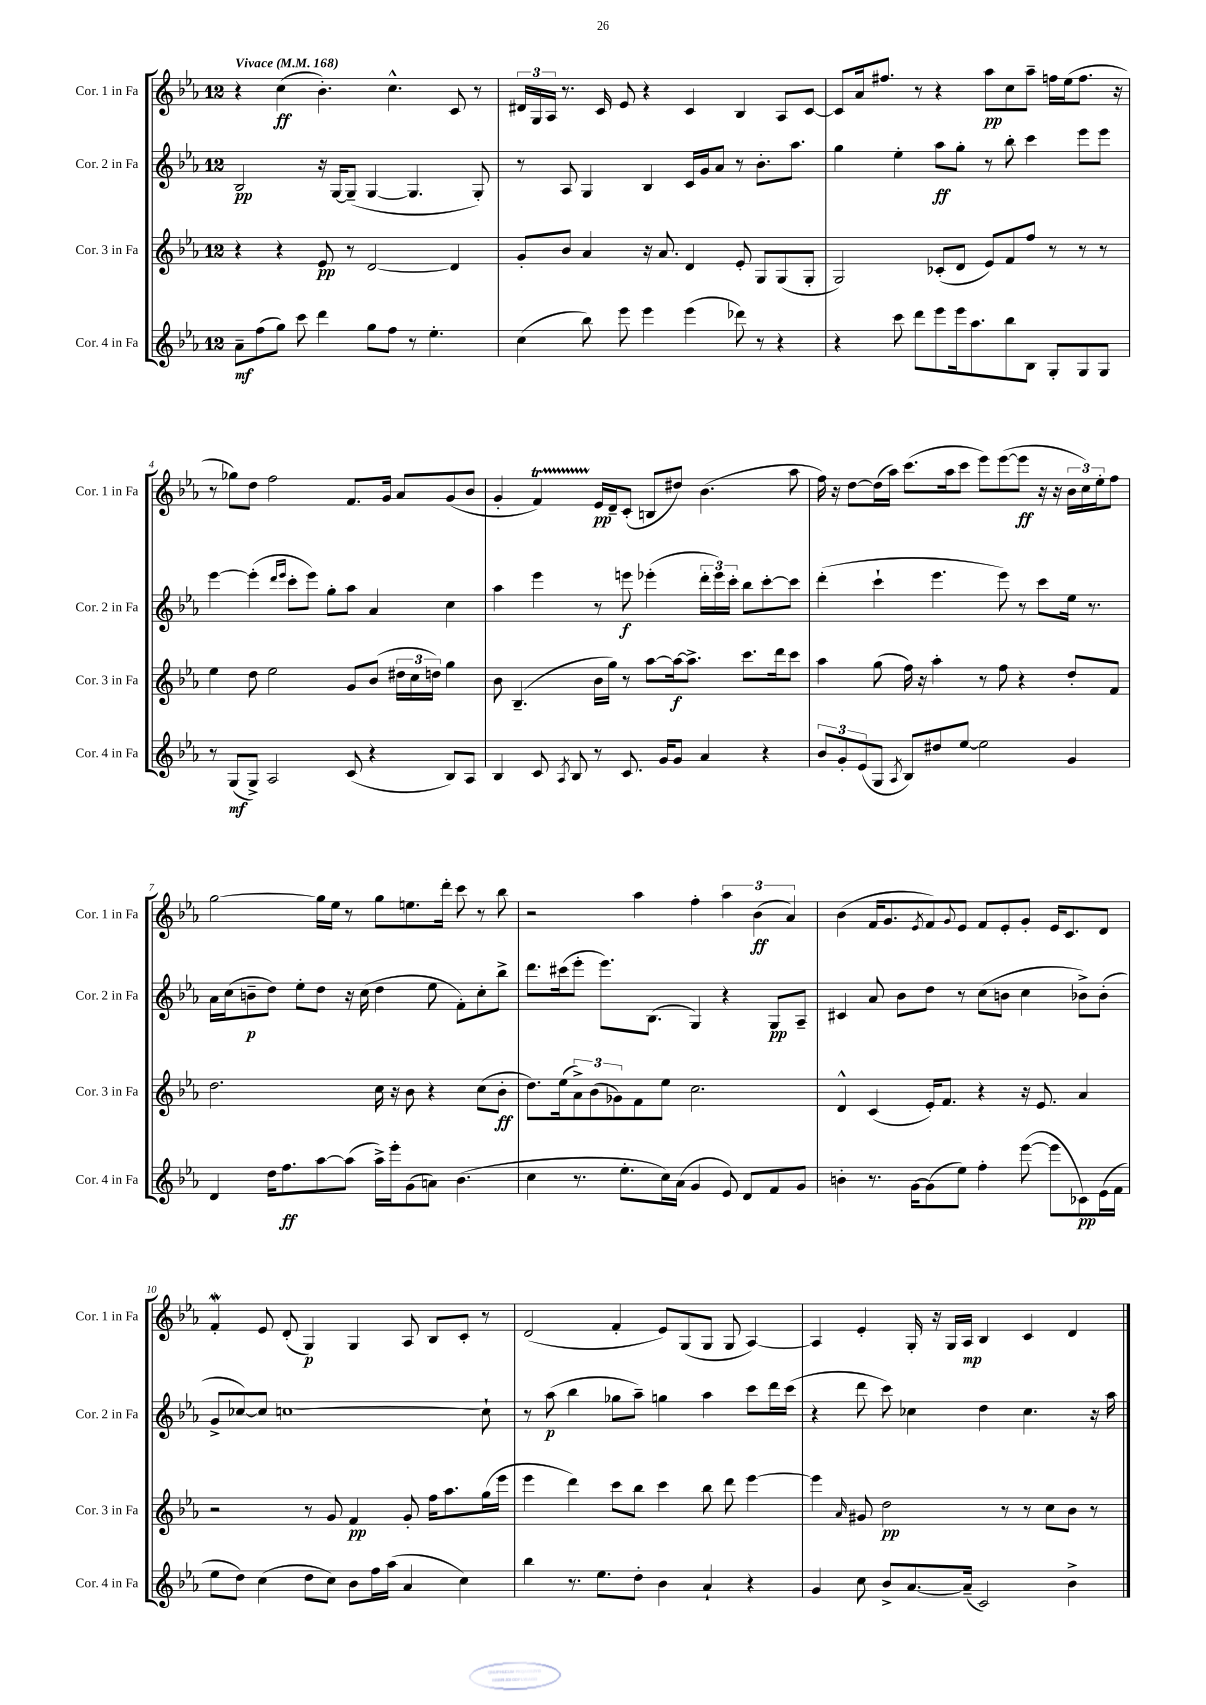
<<
\new StaffGroup <<
\new Staff = "s0" \with { instrumentName = "Cor. 1 in Fa" shortInstrumentName = "Cor. 1 in Fa" } {
    \clef treble \key ees \major \once \override Staff.TimeSignature.style = #'single-digit \time 12/8 \tempo "Vivace" 4 = 168
    r4 c''4\ff( bes'4.-.) c''4.-^ c'8 r8 |
    \tuplet 3/2 { dis'16 g16 aes16 } r8. c'16 ees'8 r4 c'4 bes4 aes8 c'8~ |
    c'8 aes'16 fis''8. r8 r4 aes''8\pp c''8 aes''8-- f''16 ees''16( f''8. r16 |
    r8 ges''8) d''8 f''2 f'8. g'16 aes'8 g'8( bes'8 |
    g'4-. f'4\startTrillSpan) ees'16\stopTrillSpan\pp d'16-- c'8-.( b8 dis''8) bes'4.( aes''8 |
    f''16) r16 d''8~ d''16( aes''16) c'''8.( aes''16 c'''8 ees'''8) ees'''8~( ees'''8\ff r16 r16 \tuplet 3/2 { bes'16 c''16) ees''16-. } f''8 |
    g''2~ g''16 ees''16 r8 g''8 e''8. d'''16-. c'''8 r8 bes''8 |
    r2 aes''4 f''4-. \tuplet 3/2 { aes''4 bes'4\ff( aes'4) } |
    bes'4( f'16 g'8. \acciaccatura { ees'8 } f'8) \appoggiatura { g'8 } ees'8 f'8 ees'8-. g'8-. ees'16 c'8. d'8 |
    f'4-.\mordent ees'8 d'8-.( g4\p) g4 aes8 bes8 c'8-. r8 |
    d'2( f'4-. ees'8) g8( g8 g8 aes4~) |
    aes4 ees'4-. g16-. r16 g16 aes16\mp bes4 c'4 d'4 \bar "|." |
}
\new Staff = "s1" \with { instrumentName = "Cor. 2 in Fa" shortInstrumentName = "Cor. 2 in Fa" } {
    \clef treble \key ees \major \once \override Staff.TimeSignature.style = #'single-digit \time 12/8
    bes2\pp r16 g16~ g8--( g4~ g4. g8-.) |
    r8 aes8 g4 bes4 c'16 g'16 aes'8 r8 bes'8.-. aes''8. |
    g''4 ees''4-. aes''8\ff g''8-. r8 bes''8-. c'''4 ees'''8 ees'''8 |
    ees'''4~ ees'''4-.( \grace { d'''16 ees'''16 } c'''8-. ees'''8) g''8-. aes''8 aes'4 c''4 |
    aes''4 ees'''4 r8 e'''8\f ees'''4-.( \tuplet 3/2 { d'''16-. ees'''16) c'''16-. } bes''8 c'''8~-. c'''8 |
    d'''4-.( c'''4-! ees'''4. ees'''8) r8 c'''8 ees''16 r8. |
    aes'16 c''16( b'8--\p d''8) ees''8-. d''8 r16 c''16( d''4 ees''8 f'8-.) c''8-. bes''8-> |
    d'''8. cis'''16( ees'''8-. ees'''8.) bes8.( g4) r4 g8\pp aes8-- |
    cis'4 aes'8 bes'8 d''8 r8 c''8( b'8 c''4 bes'8->) bes'8-.( |
    g'8-> ces''8~) ces''8 c''1~ c''8-! |
    r8 aes''8\p( bes''4 ges''8 aes''8--) g''4 aes''4 c'''8 d'''16 c'''16( |
    r4 d'''8 c'''8) ces''4 d''4 ces''4. r16 aes''16 \bar "|." |
}
\new Staff = "s2" \with { instrumentName = "Cor. 3 in Fa" shortInstrumentName = "Cor. 3 in Fa" } {
    \clef treble \key ees \major \once \override Staff.TimeSignature.style = #'single-digit \time 12/8
    r4 r4 ees'8\pp r8 d'2~ d'4 |
    g'8-. bes'8 aes'4 r16 aes'8. d'4 ees'8-. g8 g8( g8-. |
    g2) ces'8-.( d'8 ees'8) f'8 f''8 r8 r8 r8 |
    ees''4 d''8 ees''2 g'8 bes'8( \tuplet 3/2 { dis''16 c''16 d''16) } g''4 |
    bes'8 bes4.--( bes'16 g''16) r8 aes''8~ aes''16~\f aes''8.-> c'''8. d'''16 c'''8 |
    aes''4 g''8( f''16) r16 aes''4-. r8 f''8 r4 d''8-. f'8 |
    d''2. c''16 r16 bes'8 r4 c''8( bes'8-.\ff |
    d''8.) ees''16( \tuplet 3/2 { aes'8->) bes'8( ges'8) } f'8 ees''8 c''2. |
    d'4-^ c'4( ees'16-.) f'8. r4 r16 ees'8. aes'4 |
    r2 r8 g'8 f'4\pp g'8-. f''16 aes''8. g''16( ees'''16 |
    ees'''4 d'''4) c'''8 bes''8 c'''4 bes''8 d'''8 ees'''4~ |
    ees'''4 \grace { aes'16 } gis'8 d''2\pp r8 r8 c''8 bes'8 r8 \bar "|." |
}
\new Staff = "s3" \with { instrumentName = "Cor. 4 in Fa" shortInstrumentName = "Cor. 4 in Fa" } {
    \clef treble \key ees \major \once \override Staff.TimeSignature.style = #'single-digit \time 12/8
    aes'8--\mf f''8( g''8) c'''8 d'''4 g''8 f''8 r8 ees''4.-. |
    c''4( bes''8) ees'''8 ees'''4 ees'''4( des'''8) r8 r4 |
    r4 c'''8 d'''8 ees'''8 ees'''16 aes''8. bes''8 bes8 g8-. g8 g8 |
    r8 g8\mf( g8->) aes2 c'8( r4 bes8) aes8 |
    bes4 c'8 \acciaccatura { aes8 } bes8 r8 c'8. g'16 g'8 aes'4 r4 |
    \tuplet 3/2 { bes'8 g'8-. ees'8( } g8 \acciaccatura { aes8 } bes8) dis''8 ees''8~ ees''2 g'4 |
    d'4 d''16 f''8.\ff aes''8~ aes''8( aes''16->) ees'''16-. g'8( a'8) bes'4.( |
    c''4 r8. ees''8.-. c''16) aes'16( g'4 ees'8) d'8 f'8 g'8 |
    b'4-. r8. g'16~ g'8( ees''8) f''4-. ees'''8~( ees'''8 ces'8\pp) ees'16( f'16 |
    ees''8 d''8) c''4( d''8 c''8) bes'8 f''16 aes''16( aes'4 c''4) |
    bes''4 r8. ees''8. d''8-. bes'4 aes'4-! r4 |
    g'4 c''8 bes'8-> aes'8.~ aes'16--( c'2) bes'4-> \bar "|." |
}
>>
>>
